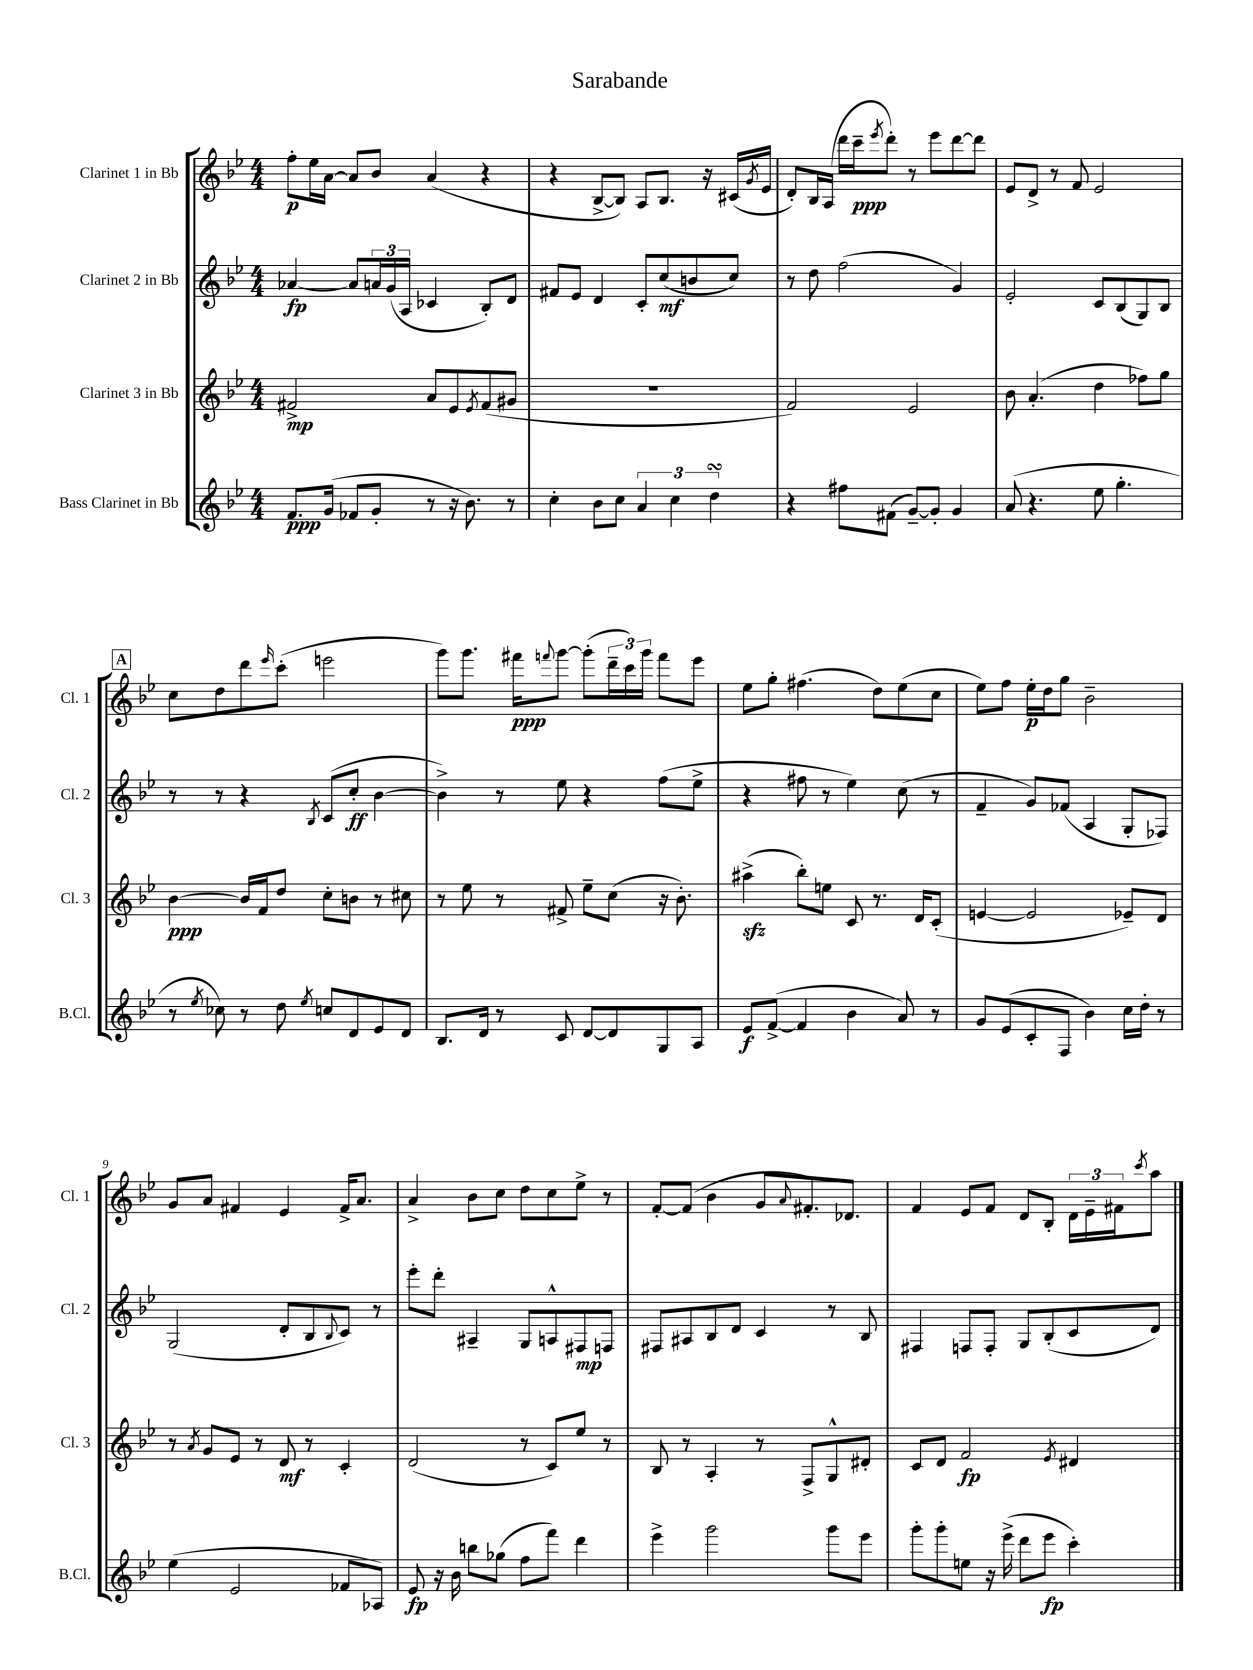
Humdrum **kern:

**kern	**dynam	**kern	**dynam	**kern	**dynam	**kern	**dynam
*part4	*part4	*part3	*part3	*part2	*part2	*part1	*part1
*staff4	*staff4	*staff3	*staff3	*staff2	*staff2	*staff1	*staff1
*I"Bass Clarinet in Bb	*	*I"Clarinet 3 in Bb	*	*I"Clarinet 2 in Bb	*	*I"Clarinet 1 in Bb	*
*I'B.Cl.	*	*I'Cl. 3	*	*I'Cl. 2	*	*I'Cl. 1	*
*clefG2	*	*clefG2	*	*clefG2	*	*clefG2	*
*k[b-e-]	*	*k[b-e-]	*	*k[b-e-]	*	*k[b-e-]	*
*M4/4	*	*M4/4	*	*M4/4	*	*M4/4	*
=1	=1	=1	=1	=1	=1	=1	=1
8.f/L	ppp	2f#X^/	mp	[4a-X/	fp	8ff'\L	p
.	.	.	.	.	.	16ee-\L	.
(16g/Jk	.	.	.	.	.	[16a\JJ	.
8f-X/L	.	.	.	8a-/L]	.	8a/L]	.
8g'/J	.	.	.	24an/L	.	8b-/J	.
.	.	.	.	(24g/	.	.	.
.	.	.	.	24A/JJ	.	.	.
8r	.	8a/L	.	4c-X/	.	(4a/	.
16r	.	8e-/	.	.	.	.	.
8.b-\)	.	.	.	.	.	.	.
.	.	8qe-/	.	.	.	.	.
.	.	(8f#/	.	8B-'/L)	.	4r	.
8r	.	8g#X/J	.	8d/J	.	.	.
=2	=2	=2	=2	=2	=2	=2	=2
4cc'\	.	1r	.	8f#X/L	.	4r	.
.	.	.	.	8e-/J	.	.	.
8b-\L	.	.	.	4d/	.	[8B-^/L	.
8cc\J	.	.	.	.	.	8B-/J])	.
6a/	.	.	.	8c'/L	.	8A/L	.
.	.	.	.	(8cc/	mf	8.B-/J	.
6cc\	.	.	.	.	.	.	.
.	.	.	.	8bn/	.	.	.
.	.	.	.	.	.	16r	.
6ddsSsS\	.	.	.	.	.	.	.
.	.	.	.	8cc/J)	.	(16c#X/LL	.
.	.	.	.	.	.	8qg/	.
.	.	.	.	.	.	16e-/JJ	.
=3	=3	=3	=3	=3	=3	=3	=3
4r	.	2f/)	.	8r	.	8d'/L)	.
.	.	.	.	8dd\	.	16B-/L	.
.	.	.	.	.	.	(16A/JJ	.
8ff#X\L	.	.	.	(2ff\	.	16ddd\LL	.
.	.	.	.	.	.	16ccc~\J	ppp
.	.	.	.	.	.	8qeee-/	.
(8f#X\J	.	.	.	.	.	8ddd'\J)	.
[8g~/L)	.	2e-/	.	.	.	8r	.
8g'/J]	.	.	.	.	.	8eee-\L	.
4g/	.	.	.	4g/)	.	[8ddd\	.
.	.	.	.	.	.	8ddd\J]	.
=4	=4	=4	=4	=4	=4	=4	=4
(8a/	.	8b-\	.	2e-'/	.	8e-/L	.
4.r	.	(4.a'/	.	.	.	8d^/J	.
.	.	.	.	.	.	8r	.
.	.	.	.	.	.	8f/	.
8ee-\	.	4dd\	.	8c/L	.	2e-/	.
4.gg'\	.	.	.	(8B-/	.	.	.
.	.	8ff-X\L)	.	8G/)	.	.	.
.	.	8gg\J	.	8B-/J	.	.	.
!!LO:LB:g=z
!!LO:REH:place=s1:t=A
=5	=5	=5	=5	=5	=5	=5	=5
8r	.	[4b-\	ppp	8r	.	8cc\L	.
8qee-/	.	.	.	.	.	.	.
8cc-X\)	.	.	.	8r	.	8dd\	.
8r	.	16b-/LL]	.	4r	.	8ddd\	.
.	.	16f/J	.	.	.	.	.
.	.	.	.	.	.	16qqeee-/	.
8dd\	.	8dd/J	.	.	.	(8ccc'\J	.
8qee-/	.	.	.	8qB-/	.	.	.
8ccn/L	.	8cc'\L	.	(8c/L	.	2eeen\	.
8d/	.	8bn\J	.	8cc'/J	ff	.	.
8e-/	.	8r	.	[4b-\	.	.	.
8d/J	.	8cc#X\	.	.	.	.	.
=6	=6	=6	=6	=6	=6	=6	=6
8.B-/L	.	8r	.	4b-^\])	.	8ggg\L)	.
.	.	8ee-\	.	.	.	8.ggg\J	.
16d/Jk	.	.	.	.	.	.	.
8r	.	8r	.	8r	.	.	.
.	.	.	.	.	.	16fff#X\KL	ppp
.	.	.	.	.	.	8qqfffn/	.
8c/	.	8f#X^/	.	8ee-\	.	[8ggg\J	.
[8d/L	.	8ee-~\L	.	4r	.	(8ggg'\L]	.
8d/]	.	(8cc\J	.	.	.	24ddd~\L	.
.	.	.	.	.	.	24ccc\)	.
.	.	.	.	.	.	24ggg\JJ	.
8G/	.	16r	.	(8ff\L	.	8fff\L	.
.	.	8.b-'\)	.	.	.	.	.
8A/J	.	.	.	8ee-^\J	.	8eee-\J	.
=7	=7	=7	=7	=7	=7	=7	=7
8e-/L	f	(4aa#Xzz^\	.	4r	.	8ee-\L	.
([8f^/J	.	.	.	.	.	8gg'\J	.
4f/]	.	8bb-'\L)	.	8ff#X\	.	(4.ff#X\	.
.	.	8een\J	.	8r	.	.	.
4b-\	.	8c/	.	4ee-\)	.	.	.
.	.	8.r	.	.	.	8dd\L)	.
8a/)	.	.	.	(8cc\	.	(8ee-\	.
.	.	16d/KL	.	.	.	.	.
8r	.	(8c'/J	.	8r	.	8cc\J	.
=8	=8	=8	=8	=8	=8	=8	=8
8g/L	.	[4en/	.	4f~/	.	8ee-\L)	.
(8e-/	.	.	.	.	.	8ff\J	.
8c'/	.	2e/]	.	8g/L)	.	16ee-'\LL	p
.	.	.	.	.	.	16dd\J	.
8F/J	.	.	.	(8f-X/J	.	8gg\J	.
4b-\)	.	.	.	4A/	.	2b-~\	.
16cc\LL	.	8e-X~/L)	.	8G'/L	.	.	.
16dd'\JJ	.	.	.	.	.	.	.
8r	.	8d/J	.	8F-X/J)	.	.	.
!!LO:LB:g=z
=9	=9	=9	=9	=9	=9	=9	=9
(4ee-\	.	8r	.	(2G/	.	8g/L	.
.	.	8qa/	.	.	.	.	.
.	.	8g/L	.	.	.	8a/J	.
2e-/	.	8e-/J	.	.	.	4f#X/	.
.	.	8r	.	.	.	.	.
.	.	8d/	mf	8d'/L	.	4e-/	.
.	.	8r	.	8B-/	.	.	.
.	.	.	.	8qqB-/	.	.	.
8f-X/L	.	4c'/	.	8c/J)	.	16f#^/KL	.
.	.	.	.	.	.	8.a/J	.
8A-X/J)	.	.	.	8r	.	.	.
=10	=10	=10	=10	=10	=10	=10	=10
8e-/	fp	(2d/	.	8eee-'\L	.	4a^/	.
16r	.	.	.	8ddd'\J	.	.	.
16b-\	.	.	.	.	.	.	.
8bbn\L	.	.	.	4A#X~/	.	8b-\L	.
(8gg-X\J	.	.	.	.	.	8cc\J	.
8ff\L	.	8r	.	8G/L	.	8dd\L	.
8fff\J)	.	8c/L)	.	8An^^/	.	8cc\	.
4ddd\	.	8ee-/J	.	8F#X/	mp	8ee-^\J	.
.	.	8r	.	8Fn/J	.	8r	.
=11	=11	=11	=11	=11	=11	=11	=11
4eee-^\	.	8B-/	.	8F#X/L	.	[8f'/L	.
.	.	8r	.	8A#X/	.	(8f/J]	.
2ggg\	.	4A'/	.	8B-/	.	4b-\	.
.	.	.	.	8d/J	.	.	.
.	.	8r	.	4c/	.	8g/L	.
.	.	.	.	.	.	8qqa/	.
.	.	8F^/L	.	.	.	8.f#X'/)	.
8ggg\L	.	8G^^/	.	8r	.	.	.
.	.	.	.	.	.	8.d-X/J	.
8eee-\J	.	8d#X'/J	.	8B-/	.	.	.
=12	=12	=12	=12	=12	=12	=12	=12
8ggg'\L	.	8c/L	.	4F#X/	.	4f/	.
8ggg'\	.	8d/J	.	.	.	.	.
8een\J	.	2f/	fp	8Fn/L	.	8e-/L	.
16r	.	.	.	8F'/J	.	8f/J	.
(16eee-^\	.	.	.	.	.	.	.
8ddd\L	.	.	.	8G/L	.	8d/L	.
8eee-\J	fp	.	.	(8B-'/	.	8B-'/J	.
.	.	8qe-/	.	.	.	.	.
4ccc'\)	.	4d#X/	.	8c/	.	24d\LL	.
.	.	.	.	.	.	24e-~\	.
.	.	.	.	.	.	24f#X\J	.
.	.	.	.	.	.	8qccc/	.
.	.	.	.	8d/J)	.	8aa\J	.
==	==	==	==	==	==	==	==
*-	*-	*-	*-	*-	*-	*-	*-
